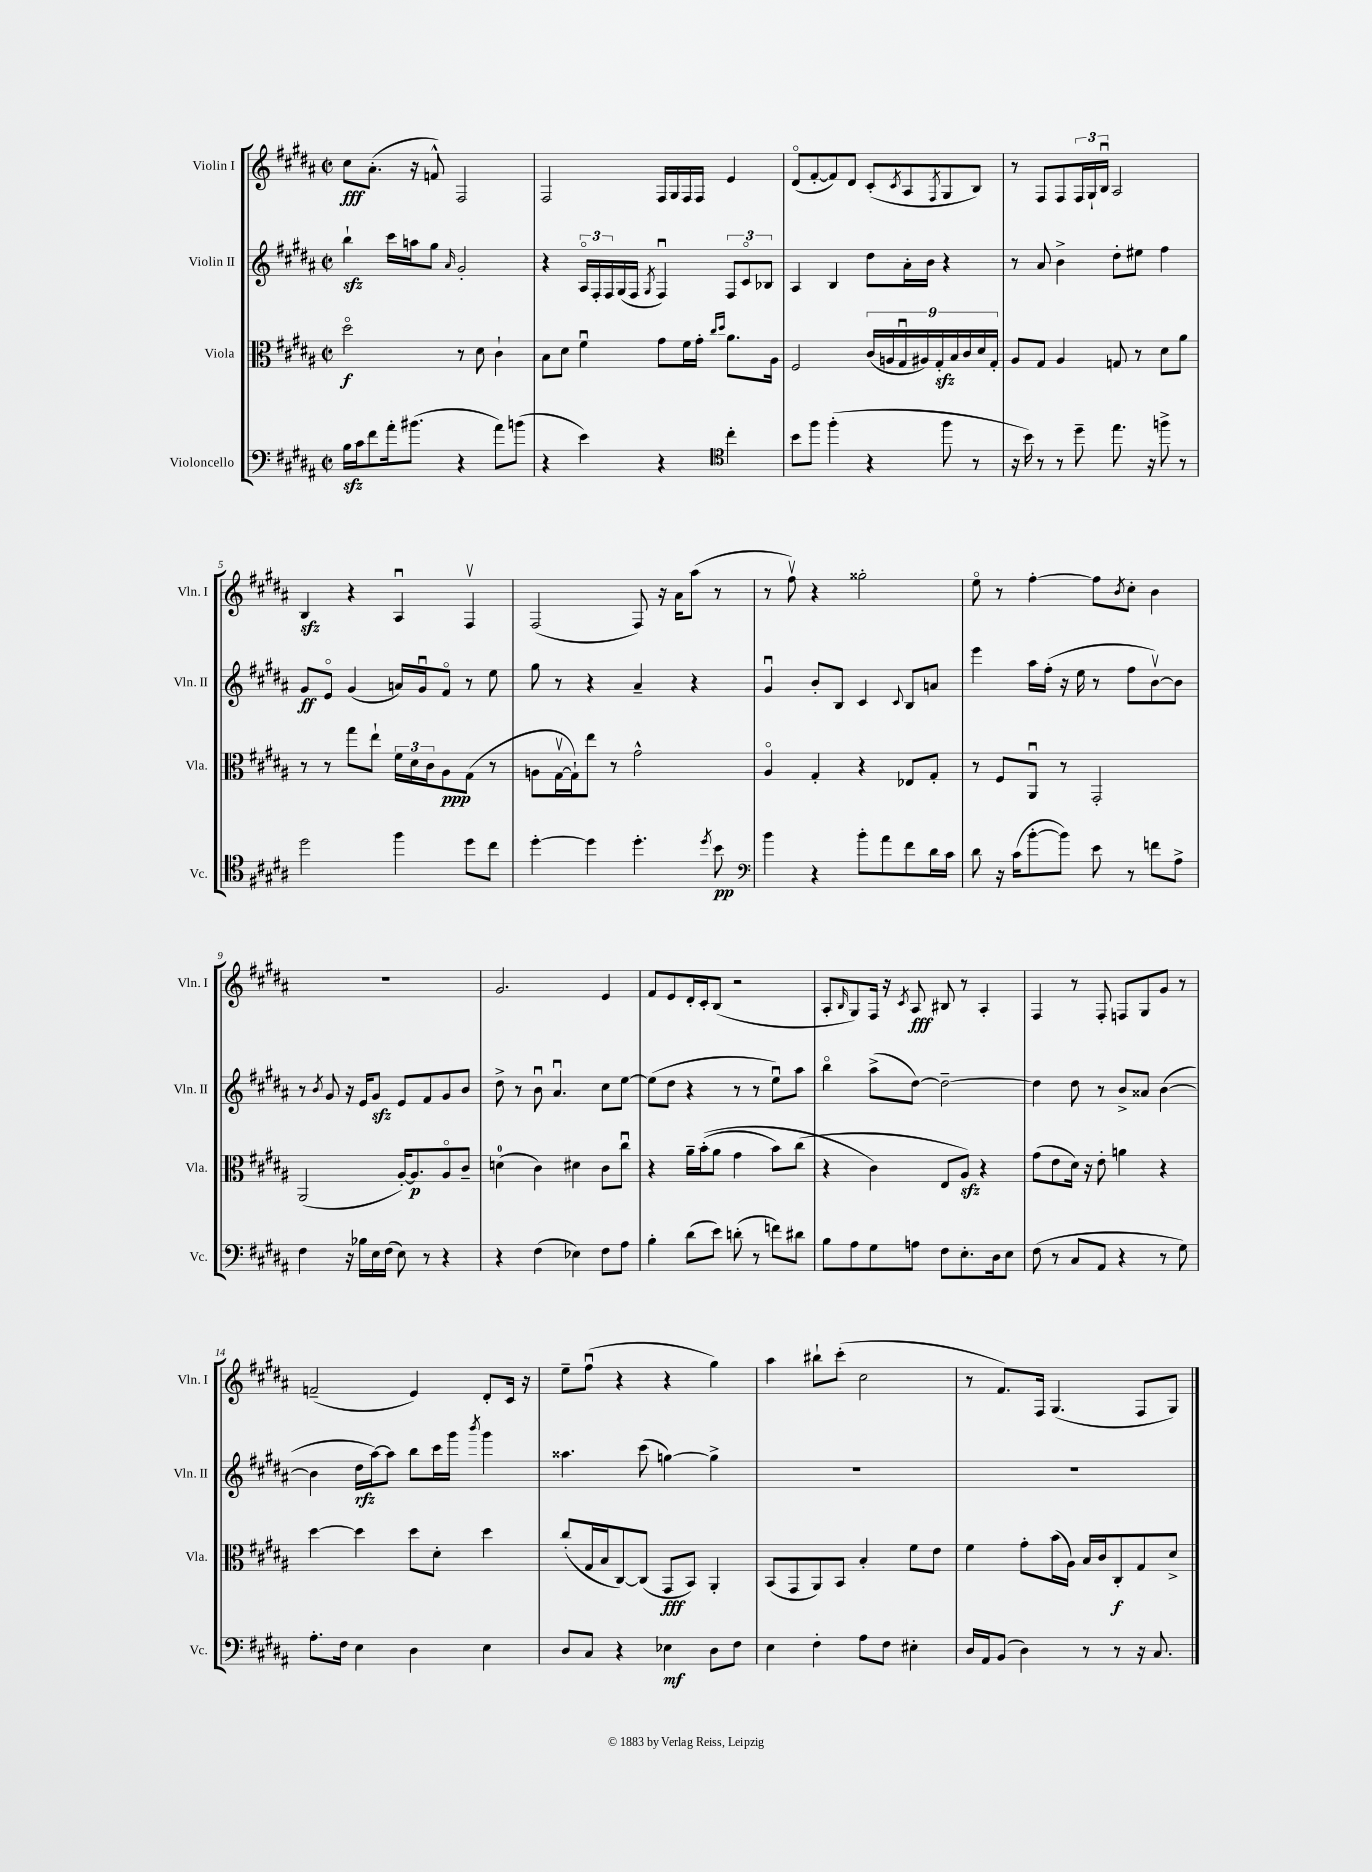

**kern	**kern	**kern	**kern
*staff4	*staff3	*staff2	*staff1
*clefF4	*clefC3	*clefG2	*clefG2
*k[f#c#g#d#a#]	*k[f#c#g#d#a#]	*k[f#c#g#d#a#]	*k[f#c#g#d#a#]
*M2/2	*M2/2	*M2/2	*M2/2
*met(c|)	*met(c|)	*met(c|)	*met(c|)
16B\LL	2dd#o\	4bb`\	8cc#\L
16c#\J	.	.	.
8f#\	.	.	(8.a#'\J
16a#'\k	.	16ccc#\LL	.
(8.b#\J	.	16aa\J	16r
.	.	8gg#\J	8f^^/)
.	.	16qqa#/	.
4r	8r	2g#'/	2F#/
.	8d#\	.	.
8a#\L)	4c#`\	.	.
(8b\J	.	.	.
=	=	=	=
4r	8B\L	4r	2F#/
.	8d#\J	.	.
4e\)	4f#u\	24A#o/LL	.
.	.	24F#'/	.
.	.	24F#/	.
.	.	(16G#/	.
.	.	16F#/JJ	.
.	.	8qG#/	.
4r	8g#\L	4F#u/)	16F#/LL
.	.	.	16G#/
.	16f#\L	.	16F#/
.	16g#'\JJ	.	16F#/JJ
*clefC4	*	*	*
.	16qqcc#/LL	.	.
.	16qqdd#/JJ	.	.
4cc#'\	8.a#\L	12F#/L	4e/
.	.	12c#o/	.
.	.	12B-/J	.
.	16A#\Jk	.	.
=	=	=	=
8b\L	2F#/	4A#/	(8d#o/L
8ff#\J	.	.	[8f#'/
(4ff#'\	.	4B/	8f#/])
.	.	.	8d#/J
4r	(18c#/LL	8dd#\L	(8c#'/L
.	18A/	.	.
.	18G#u/	.	.
.	.	.	8qc#/
.	.	16a#'\L	8A#/
.	18A#/)	.	.
.	.	16b\JJ	.
.	18G#'/	.	.
.	.	.	8qF#/
8ff#\	.	4r	8G#/
.	18B/	.	.
.	18c#/	.	.
8r	.	.	8B/J)
.	18d#/	.	.
.	18G#'/JJ	.	.
=	=	=	=
16r	8A#/L	8r	8r
16b\)	.	.	.
8r	8G#/J	8a#/	8F#/L
8r	4A#/	4b^\	8F#/
8dd#~\	.	.	24F#/L
.	.	.	24G#`/
.	.	.	24Bu/JJ
8.ee\	8G/	8dd#'\L	2A#/
.	8r	8ee#\J	.
16r	.	.	.
8ff^\	8d#\L	4ff#\	.
8r	8a#\J	.	.
=	=	=	=
2dd#\	8r	8g#/L	4B/
.	8r	8eo/J	.
.	8gg#\L	(4g#/	4r
.	8ee`\J	.	.
4ff#\	24f#\LL	16a/LL)	4A#u/
.	24d#\	.	.
.	.	16g#u/J	.
.	24c#\J	.	.
.	8A#\	8f#o/J	.
8dd#\L	(8G#\J	8r	4F#v/
8cc#\J	8r	8ee\	.
=	=	=	=
[4dd#'\	8A\L	8gg#\	(2F#/
.	[16G#v\L	8r	.
.	16G#`\]J)	.	.
4dd#\]	8ee\J	4r	.
.	8r	.	.
4.dd#'\	2g#^^\	4a#~/	8F#/)
.	.	.	16r
.	.	.	16a#\LK
.	.	4r	(8aa#\J
8qdd#/	.	.	.
8b\	.	.	8r
=	=	=	=
*clefF4	*	*	*
4b\	4A#o/	4g#u/	8r
.	.	.	8ff#v\)
4r	4G#'/	8b'/L	4r
.	.	8B/J	.
8b'\L	4r	4c#/	2gg##'\
8a#\	.	.	.
.	.	8qqc#/	.
8f#\	8E-/L	8B/L	.
16d#\L	8G#'/J	8a/J	.
16c#\JJ	.	.	.
=	=	=	=
8d#\	8r	4eee\	8eeo\
16r	8F#/L	.	8r
(16c#\LK	.	.	.
[8b'\	8AA#u/J	16aa#\LL	[4ff#'\
.	.	(16ff#'\JJ	.
8b\]J)	8r	16r	.
.	.	16ee\	.
8e\	2GG#'/	8r	8ff#\]L
.	.	.	8qb/
8r	.	8ff#\L	8cc#'\J
8f\L	.	[8bv\)	4b\
8A#^\J	.	8b\]J	.
=	=	=	=
4F#\	(2AA#/	8r	1r
.	.	8qb/	.
.	.	8g#/	.
16r	.	16r	.
16B-\LL	.	16e/LK	.
16E\	.	8g#/J	.
(16F#\JJ	.	.	.
8E\)	[16A#'/LK)	8e/L	.
.	8.A#/]	.	.
8r	.	8f#/	.
4r	8A#o/	8g#/	.
.	8c#~/J	8b/J	.
=	=	=	=
4r	(4d\	8dd#^\	2.g#/
.	.	8r	.
(4F#\	4c#\)	8bu\	.
.	.	4.a#u/	.
4E-\)	4d#\	.	.
8F#\L	8c#\L	8cc#\L	4e/
8A#\J	8cc#u\J	[8ee\J	.
=	=	=	=
4B'\	4r	(8ee\]L	8f#/L
.	.	8dd#\J	8e/
(8d#\L	16a#~\LL	4r	16d#'/L
.	&((16b'\J	.	16c#'/J
8e\J)	8a#\J	.	(8B/J
(8d'\	4g#\	8r	2r
8r	.	8r	.
8f\L)	8b\L)	8eeu\L)	.
8d#\J	(8cc#\J	8aa#\J	.
=	=	=	=
8B\L	4r	4bbo\	8A#'/L
.	.	.	16qqB/
8A#\	.	.	8G#/)
8G#\	4c#\&)	(8aa#^\L	16F#/Jk
.	.	.	16r
.	.	.	8qc#/
8A\J	.	[8dd#\J)	8A#/
8F#\L	8E/L	2dd#~\_	8B#/
8.E'\	8A#/J)	.	8r
.	4r	.	4A#'/
16D#\k	.	.	.
8E\J	.	.	.
=	=	=	=
(8F#\	(8g#\L	4dd#\]	4F#/
8r	8e\	.	.
8C#/L	16d#\Jk)	8dd#\	8r
.	16r	.	.
8AA#/J	8e'\	8r	8F#'/
4r	4a\	8b^/L	8F/L
.	.	8a##/J	8G#/
8r	4r	([4b\	8g#/J
8G#\)	.	.	8r
=	=	=	=
8.A#'\L	[4dd#\	4b\]	(2f~/
16F#\Jk	.	.	.
4E\	4dd#\]	16dd#\LL	.
.	.	[16aa#\J)	.
.	.	8aa#\]J	.
4D#\	8dd#\L	8bb\L	4e/)
.	8d#'\J	16ccc#\L	.
.	.	16ggg#\JJ	.
.	.	8qbbb/	.
4E\	4dd#\	4ggg#\	8d#'/L
.	.	.	16c#/Jk
.	.	.	16r
=	=	=	=
8D#/L	(8cc#'/L	4.aa##\	8ee~\L
8C#/J	16G#/L	.	(8ff#u\J
.	16B/J	.	.
4r	[8C#/)	.	4r
.	(8C#/]J	(8ccc#\	.
4E-\	8GG#/L	[4gg\)	4r
.	8BB/J)	.	.
8D#\L	4AA#'/	4gg^\]	4gg#\)
8F#\J	.	.	.
=	=	=	=
4E\	(8BB/L	1r	4aa#\
.	8GG#/	.	.
4F#'\	8AA#/)	.	8bb#`\L
.	8BB/J	.	(8ccc#'\J
8A#\L	4B'/	.	2cc#\
8F#\J	.	.	.
4E#'\	8f#\L	.	.
.	8e\J	.	.
=	=	=	=
16D#/LL	4f#\	1r	8r
16AA#/J	.	.	.
(8BB/J	.	.	8.f#/L)
4D#\)	8g#'\L	.	.
.	.	.	16F#/Jk
.	(16b\L	.	(4.G#/
.	16A#\JJ)	.	.
8r	16B/LL	.	.
.	16c#/J	.	.
8r	8C#'/	.	.
16r	8G#/	.	8F#/L
8.C#/	.	.	.
.	8d#^/J	.	8G#/J)
==	==	==	==
*-	*-	*-	*-
